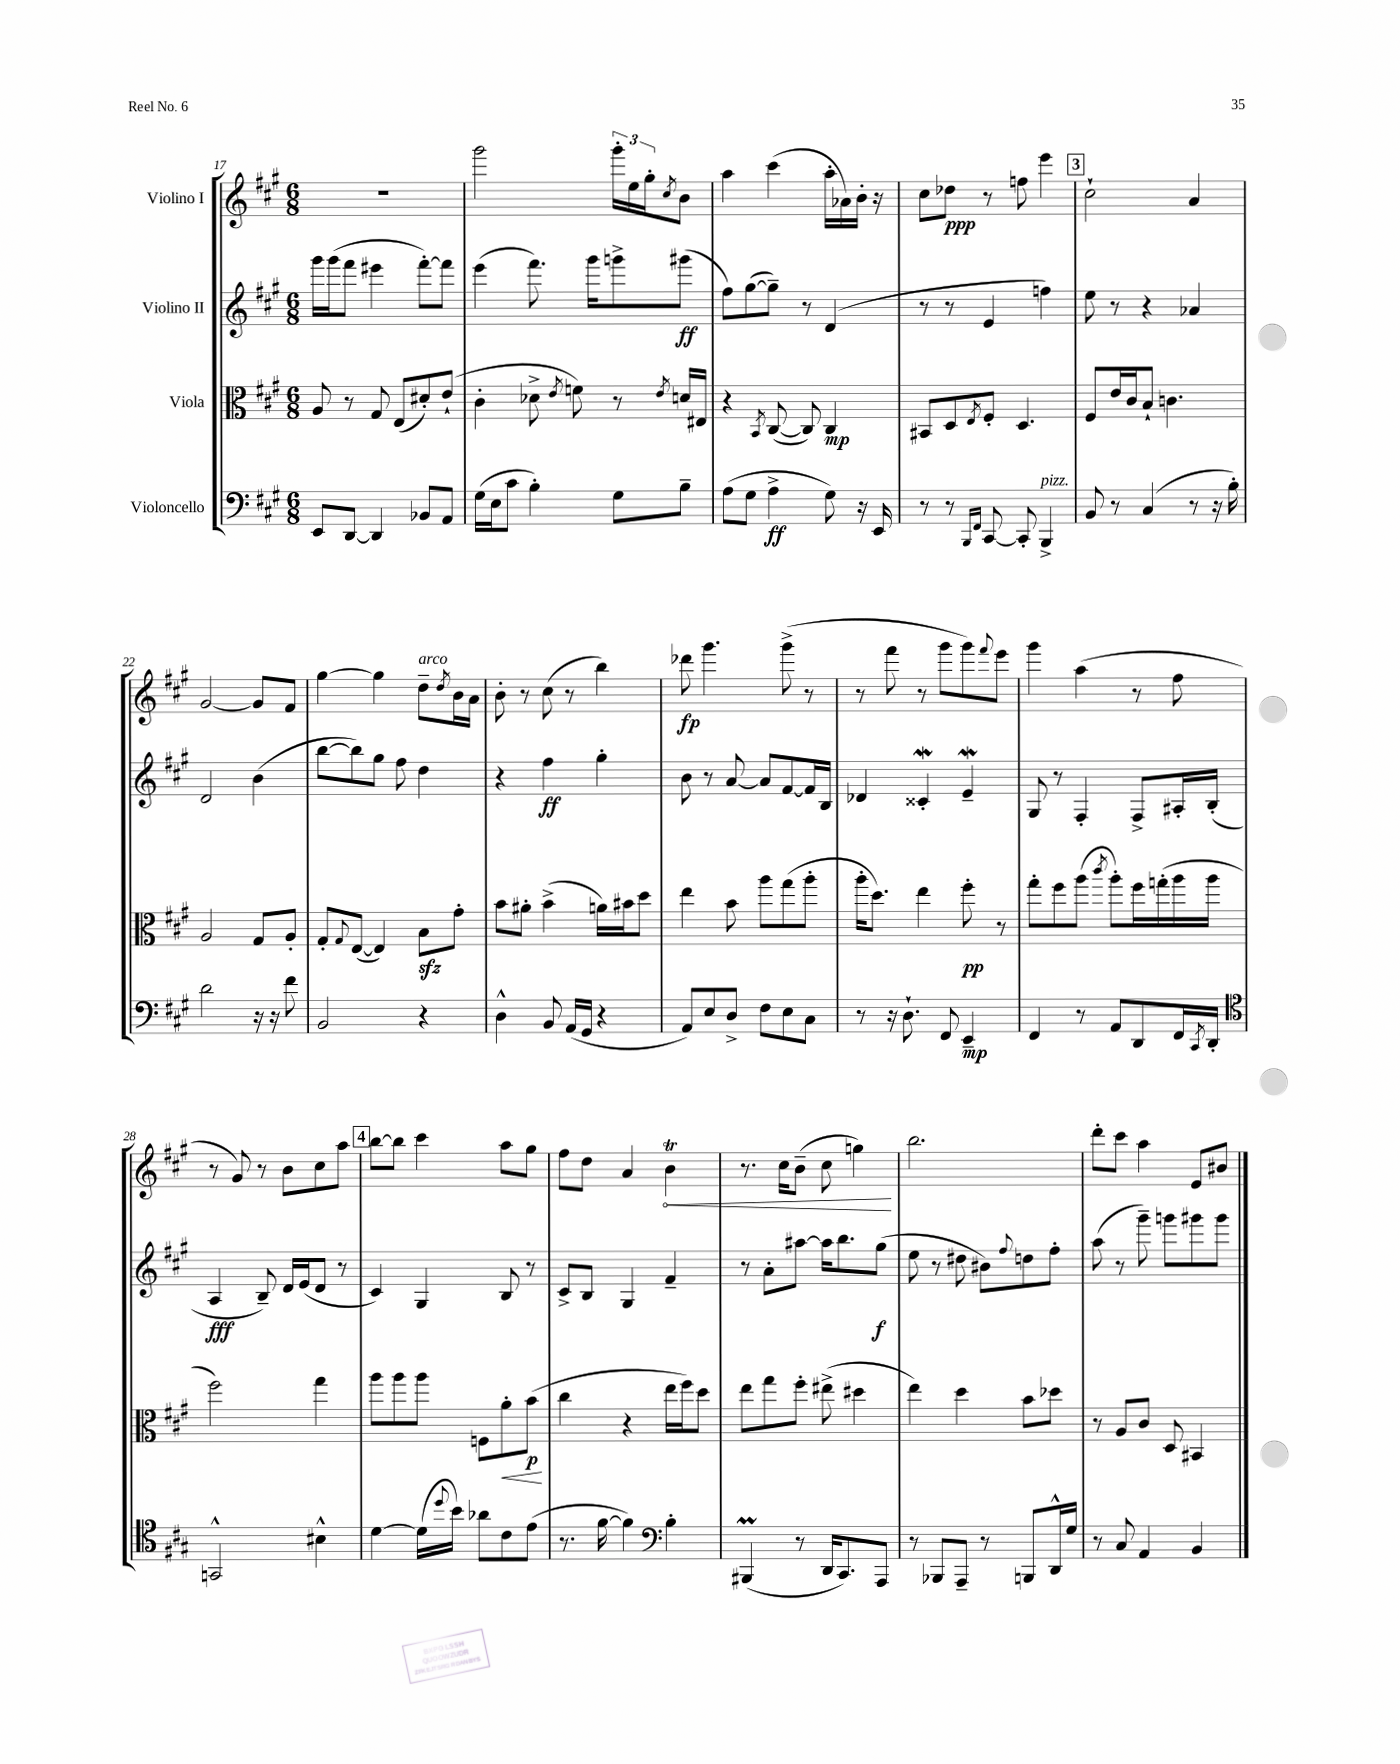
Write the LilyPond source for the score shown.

<<
\new StaffGroup <<
\new Staff = "s0" \with { instrumentName = "Violino I" } {
    \clef treble \key a \major \numericTimeSignature \time 6/8
    R2. |
    gis'''2 \tuplet 3/2 { gis'''16-. e''16 gis''16-. } \acciaccatura { cis''8 } b'8 |
    a''4 cis'''4( a''16-. aes'16) b'16-. r16 |
    cis''8 des''8\ppp r8 f''8 e'''4 |
    \mark \markup { \box "3" } cis''2-! a'4 |
    gis'2~ gis'8 fis'8 |
    gis''4~ gis''4 d''8--^\markup { \italic "arco" } \acciaccatura { d''8 } b'16 a'16 |
    b'8-. r8 cis''8( r8 b''4) |
    des'''8\fp gis'''4. gis'''8->( r8 |
    r8 fis'''8 r8 gis'''8 gis'''8) \appoggiatura { fis'''8 } e'''8 |
    gis'''4 a''4( r8 fis''8 |
    r8 gis'8) r8 b'8 cis''8 a''8 |
    \mark \markup { \box "4" } b''8~ b''8 cis'''4 a''8 gis''8 |
    fis''8 d''8 a'4 \once \override Hairpin.circled-tip = ##t b'4\trill\< |
    r8. cis''16 b'8--( cis''8 g''4\!) |
    b''2. |
    d'''8-. cis'''8 a''4 e'8 bis'8 \bar "|." |
}
\new Staff = "s1" \with { instrumentName = "Violino II" } {
    \clef treble \key a \major \numericTimeSignature \time 6/8
    gis'''16 gis'''16( fis'''8 eis'''4 fis'''8~-.) fis'''8 |
    e'''4( fis'''8.) gis'''16 g'''8-> gis'''8\ff( |
    fis''8) gis''8~( gis''8--) r8 d'4( |
    r8 r8 e'4 f''4) |
    \mark \markup { \box "3" } e''8 r8 r4 aes'4 |
    d'2 b'4( |
    b''8~ b''8) gis''8 fis''8 d''4 |
    r4 fis''4\ff gis''4-. |
    b'8 r8 a'8~ a'8 fis'8~ fis'16 b16 |
    des'4 cisis'4-.\mordent e'4--\mordent |
    gis8 r8 fis4-. fis8-> ais16-. b16-.( |
    a4\fff b8--) d'16 e'16( d'8 r8 |
    \mark \markup { \box "4" } cis'4) gis4 b8 r8 |
    cis'8-> b8 gis4 fis'4-- |
    r8 a'8-. ais''8~ ais''16 b''8. gis''8\f( |
    e''8 r8 dis''8 bis'8) \appoggiatura { fis''8 } d''8 fis''8-. |
    a''8( r8 gis'''8--) g'''8 gis'''8 gis'''8 \bar "|." |
}
\new Staff = "s2" \with { instrumentName = "Viola" } {
    \clef alto \key a \major \numericTimeSignature \time 6/8
    a8 r8 gis8 e8( dis'8-.) e'8-!( |
    cis'4-. des'8-> \acciaccatura { e'8 } f'8) r8 \acciaccatura { e'8 } d'16 eis16 |
    r4 \acciaccatura { b,8 } cis8~( cis8) cis4\mp |
    bis,8 d8 \acciaccatura { e8 } fis8-. d4. |
    \mark \markup { \box "3" } fis8 e'16 cis'16 b8-! c'4. |
    a2 gis8 a8-. |
    gis8-. \appoggiatura { gis8 } e8~( e4) b8\sfz gis'8-. |
    b'8 ais'8-. b'4->( a'16) bis'16 d''8 |
    e''4 b'8 a''8 gis''8( a''8-. |
    a''16-. d''8.) e''4 fis''8-.\pp r8 |
    gis''8-. fis''8 a''8( \acciaccatura { cis'''8 } a''8-.) fis''16 g''16-.( a''16 a''16 |
    fis''2) gis''4 |
    \mark \markup { \box "4" } a''8 a''8 a''8 f8 a'8-.\< b'8\p\!( |
    cis''4 r4 e''16 fis''16) d''8 |
    e''8 gis''8 fis''8-. eis''8->( dis''4 |
    e''4) d''4 b'8 des''8 |
    r8 a8 cis'8 d8 bis,4 \bar "|." |
}
\new Staff = "s3" \with { instrumentName = "Violoncello" } {
    \clef bass \key a \major \numericTimeSignature \time 6/8
    e,8 d,8~ d,4 bes,8 a,8 |
    gis16( e16 cis'8 b4-.) gis8 b8-- |
    a8( gis8 a4->\ff gis8) r16 e,16 |
    r8 r8 \grace { b,,16 fis,16 } cis,8~ cis,8-. b,,4->^\markup { \italic "pizz." } |
    \mark \markup { \box "3" } b,8 r8 cis4( r8 r16 b16-.) |
    d'2 r16 r16 fis'8 |
    b,2 r4 |
    d4-^ b,8 a,16( gis,16 r4 |
    a,8) e8 d8-> fis8 e8 cis8 |
    r8 r16 d8.-! fis,8 e,4--\mp |
    fis,4 r8 a,8 d,8 fis,16 \acciaccatura { cis,8 } d,16-. |
    \clef tenor g,2-^ bis4-^ |
    \mark \markup { \box "4" } d'4~ d'16( \appoggiatura { d''8 } b'16) aes'8 cis'8 e'8( |
    r8. fis'16~ fis'4) \clef bass b4-. |
    bis,,4\prall( r8 d,16 cis,8.) a,,8 |
    r8 bes,,8 a,,8-- r8 b,,8 d,16-^ gis16 |
    r8 cis8 a,4 b,4 \bar "|." |
}
>>
>>
\layout { \context { \Score currentBarNumber = #17 } }
